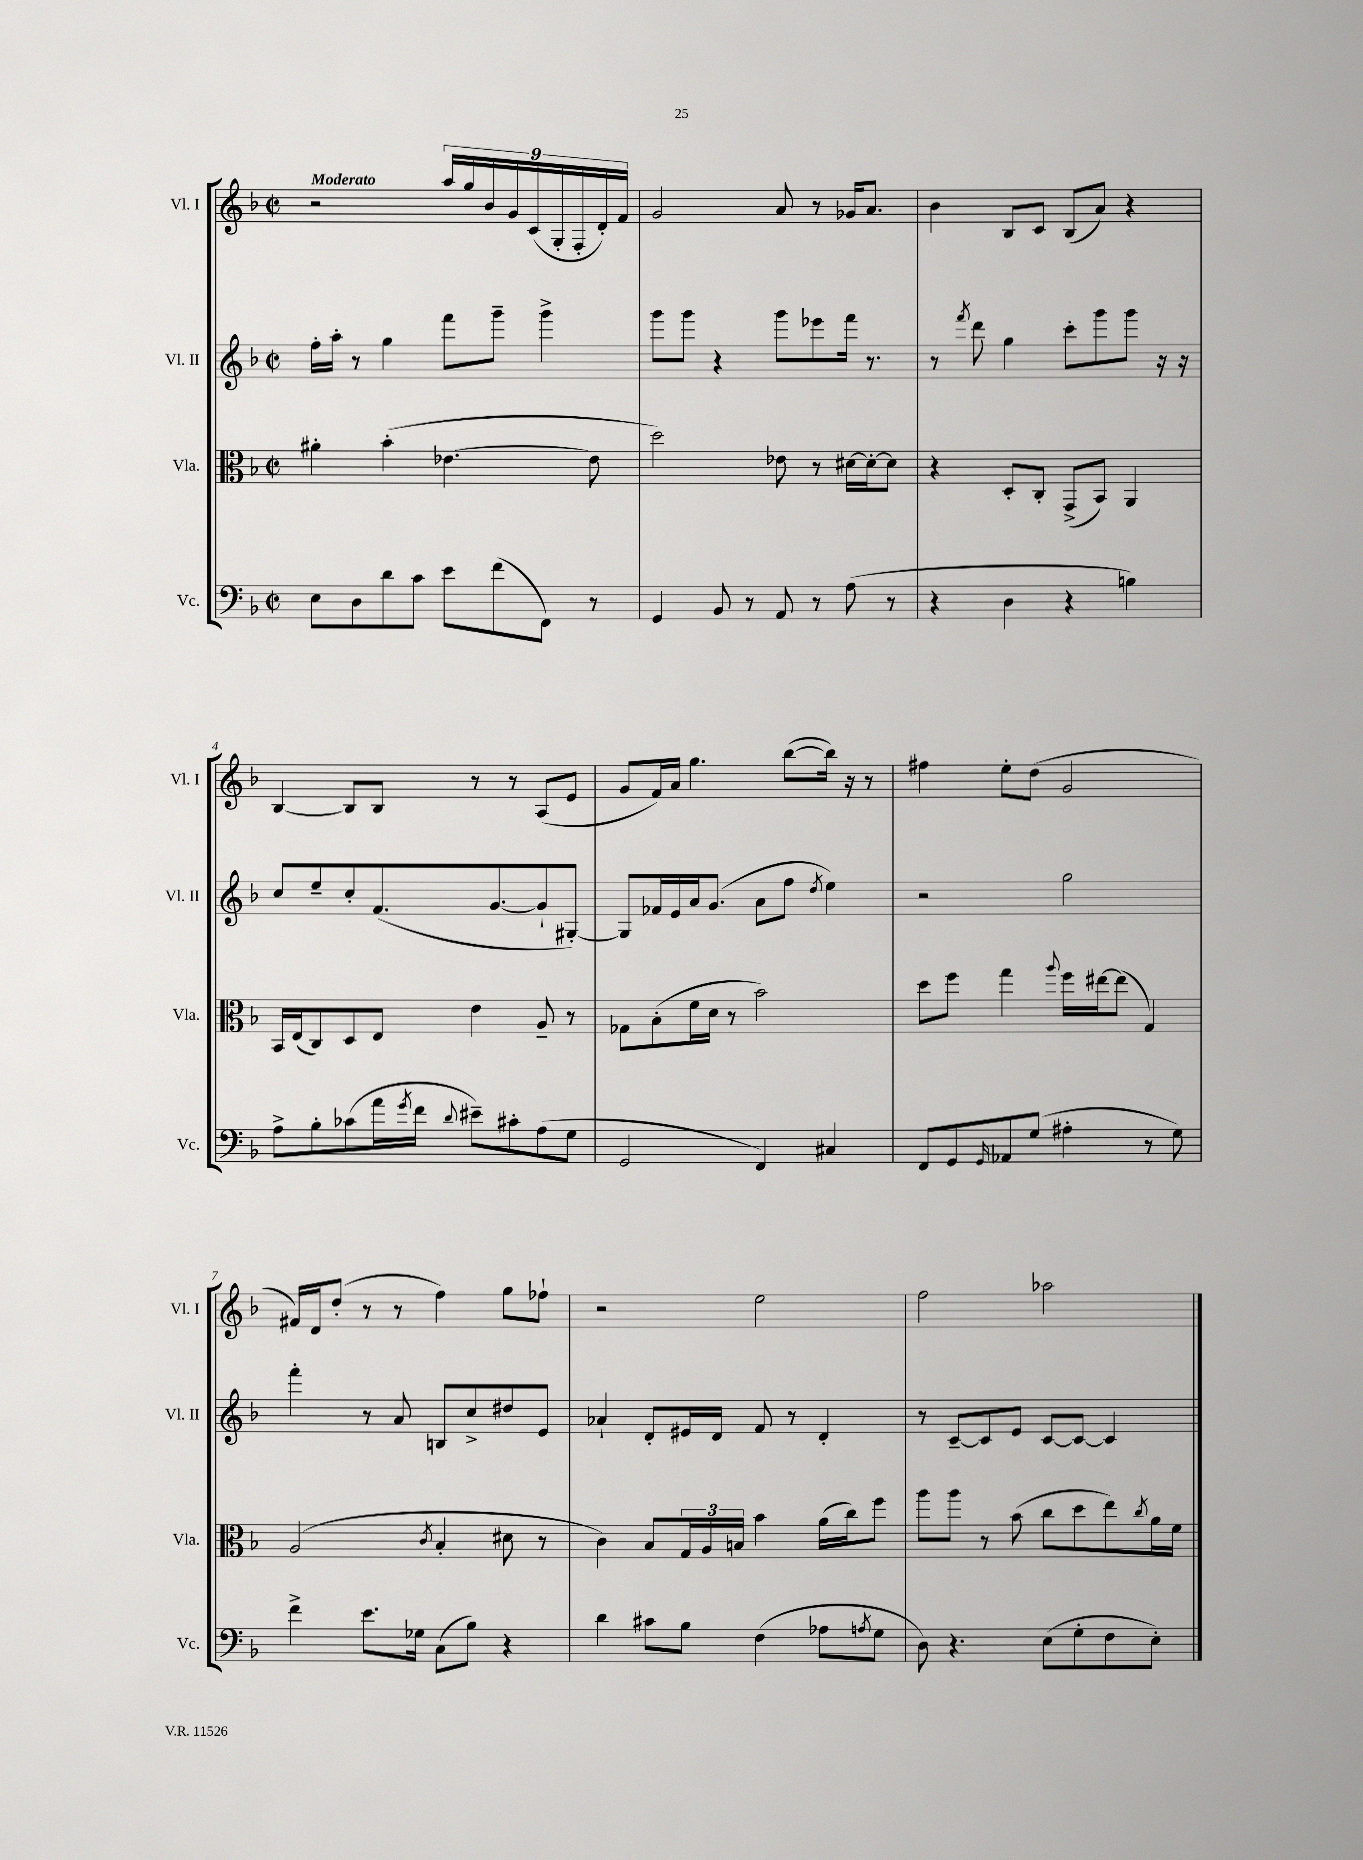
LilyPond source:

<<
\new StaffGroup <<
\new Staff = "s0" \with { instrumentName = "Vl. I" shortInstrumentName = "Vl. I" } {
    \clef treble \key f \major \defaultTimeSignature \time 2/2 \tempo "Moderato"
    r2 \tuplet 9/8 { a''16 g''16 bes'16 g'16 c'16( g16-. f16-. d'16-.) f'16 } |
    g'2 a'8 r8 ges'16 a'8. |
    bes'4 bes8 c'8 bes8( a'8) r4 |
    bes4~ bes8 bes8 r8 r8 a8( e'8 |
    g'8 f'16) a'16 g''4. bes''8~( bes''16) r16 r8 |
    fis''4 e''8-. d''8( g'2 |
    fis'16) d'16 d''8-.( r8 r8 f''4) g''8 fes''8-! |
    r2 e''2 |
    f''2 aes''2 \bar "|." |
}
\new Staff = "s1" \with { instrumentName = "Vl. II" shortInstrumentName = "Vl. II" } {
    \clef treble \key f \major \defaultTimeSignature \time 2/2
    f''16-. a''16-. r8 g''4 f'''8 g'''8-- g'''4-> |
    g'''8 g'''8 r4 g'''8 ees'''8 f'''16 r8. |
    r8 \acciaccatura { f'''8 } d'''8 g''4 c'''8-. g'''8 g'''8 r16 r16 |
    c''8 e''8-- c''8-. f'8.( g'8.~ g'8-! gis8~-.) |
    gis8 fes'16 e'16 a'16 g'8.( a'8 f''8 \acciaccatura { d''8 } e''4) |
    r2 g''2 |
    f'''4-. r8 a'8 b8 c''8-> dis''8 e'8 |
    aes'4-! d'8-. eis'16 d'16 f'8 r8 d'4-. |
    r8 c'8~-- c'8 e'8 c'8~ c'8~ c'4 \bar "|." |
}
\new Staff = "s2" \with { instrumentName = "Vla." shortInstrumentName = "Vla." } {
    \clef alto \key f \major \defaultTimeSignature \time 2/2
    ais'4-. bes'4-.( ees'4.~ ees'8 |
    d''2) ees'8 r8 dis'16~ dis'16~-. dis'8 |
    r4 d8-. c8-. g,8->( bes,8) a,4 |
    bes,16 e16( c8) d8 e8 e'4 a8-- r8 |
    ges8 bes8-.( f'16 d'16 r8 bes'2) |
    d''8 f''8 g''4 \appoggiatura { a''8 } f''16 eis''16~ eis''8( g4) |
    a2( \acciaccatura { c'8 } bes4-. dis'8 r8 |
    c'4) bes8 \tuplet 3/2 { g16 a16 b16 } bes'4 a'16( c''16) f''8 |
    a''8 a''8 r8 bes'8( c''8 d''8 e''8) \acciaccatura { c''8 } a'16 f'16 \bar "|." |
}
\new Staff = "s3" \with { instrumentName = "Vc." shortInstrumentName = "Vc." } {
    \clef bass \key f \major \defaultTimeSignature \time 2/2
    e8 d8 d'8 c'8 e'8 f'8( f,8) r8 |
    g,4 bes,8 r8 a,8 r8 a8( r8 |
    r4 d4 r4 b4) |
    a8-> bes8-. ces'8( a'16 \acciaccatura { g'8 } f'16 \appoggiatura { d'8 } eis'8--) cis'8-. a8( g8 |
    g,2 f,4) cis4 |
    f,8 g,8 \grace { g,16 } aes,8 g8( ais4-. r8 g8) |
    f'4-> e'8. ges16 c8( bes8) r4 |
    d'4 cis'8 bes8 f4( aes8 \acciaccatura { a8 } g8 |
    d8) r4. e8( g8-. f8 e8-.) \bar "|." |
}
>>
>>
